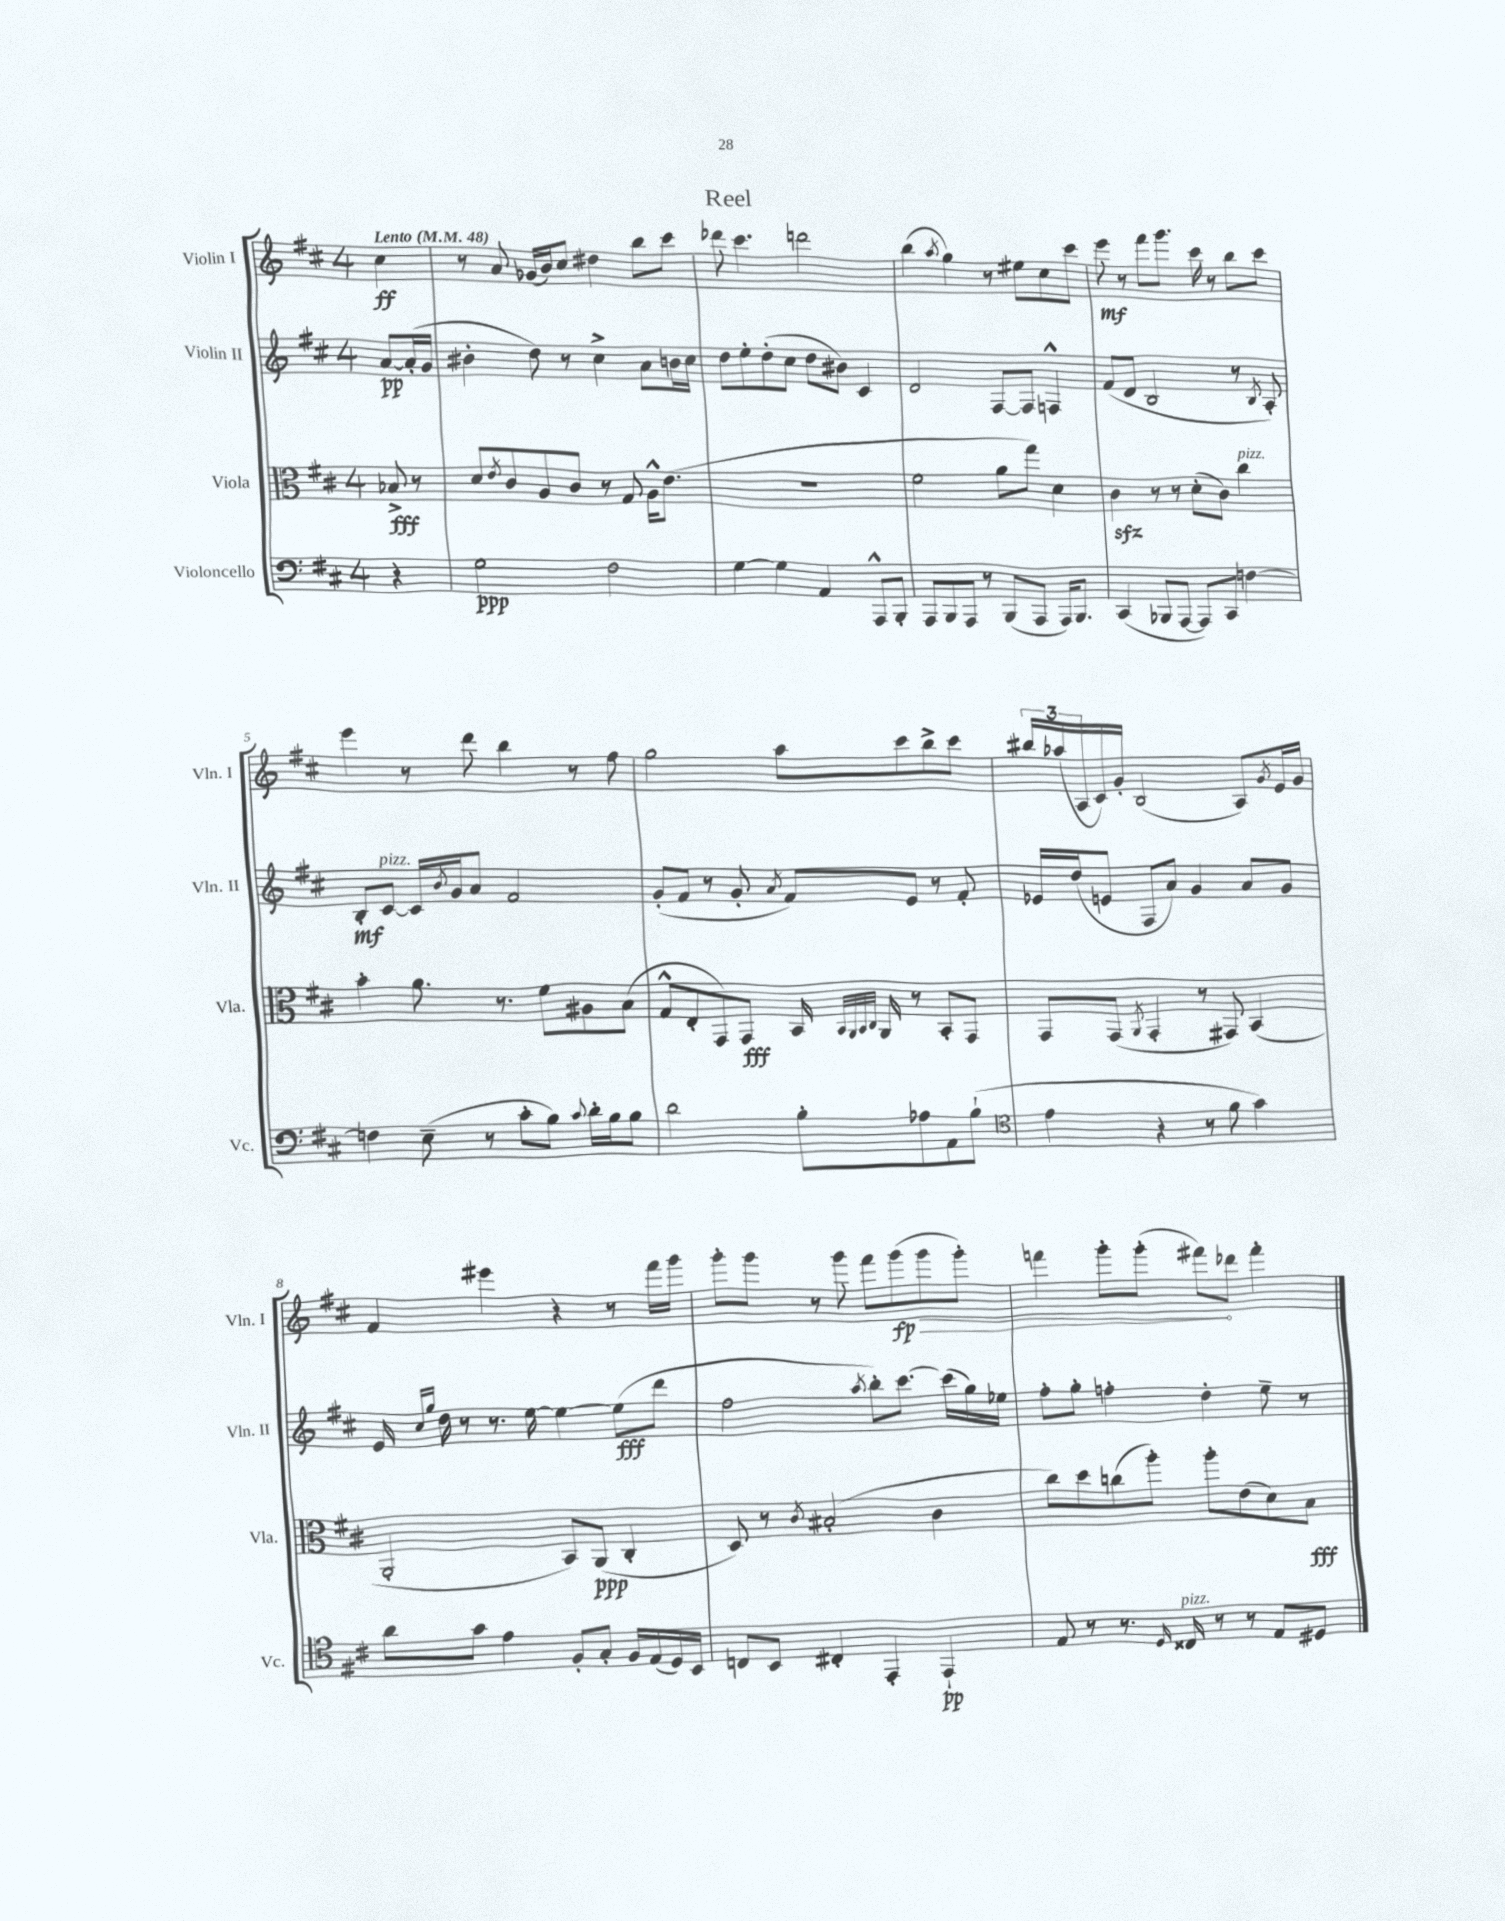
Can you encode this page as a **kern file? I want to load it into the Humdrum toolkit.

**kern	**dynam	**kern	**dynam	**kern	**dynam	**kern	**dynam
*part4	*part4	*part3	*part3	*part2	*part2	*part1	*part1
*staff4	*staff4	*staff3	*staff3	*staff2	*staff2	*staff1	*staff1
*I"Violoncello	*	*I"Viola	*	*I"Violin II	*	*I"Violin I	*
*I'Vc.	*	*I'Vla.	*	*I'Vln. II	*	*I'Vln. I	*
*clefF4	*	*clefC3	*	*clefG2	*	*clefG2	*
*k[f#c#]	*	*k[f#c#]	*	*k[f#c#]	*	*k[f#c#]	*
*M4/4	*	*M4/4	*	*M4/4	*	*M4/4	*
*MM48	*	*MM48	*	*MM48	*	*MM48	*
=	=	=	=	=	=	=	=
!	!	!	!	!	!	!LO:TX:a:B:t=Lento	!
4r	.	8B-X^/	fff	[8a/L	pp	4cc#\	ff
.	.	8r	.	(16a'/L]	.	.	.
.	.	.	.	16g/JJ	.	.	.
=1	=1	=1	=1	=1	=1	=1	=1
2G\	ppp	8d/L	.	4b#X'\	.	8r	.
.	.	8qe/	.	.	.	.	.
.	.	8c#/	.	.	.	8a/	.
.	.	8A/	.	8dd\)	.	(16g-X/LL	.
.	.	.	.	.	.	16b/J)	.
.	.	8c#/J	.	8r	.	8cc#/J	.
2F#\	.	8r	.	4cc#^\	.	4dd#X\	.
.	.	8G/	.	.	.	.	.
.	.	16A^^\KL	.	8a\L	.	8bb\L	.
.	.	(8.e\J	.	.	.	.	.
.	.	.	.	16bn\L	.	8ccc#\J	.
.	.	.	.	16cc#\JJ	.	.	.
=2	=2	=2	=2	=2	=2	=2	=2
[4G\	.	1r	.	8dd\L	.	8ddd-X\	.
.	.	.	.	8ee'\	.	4.ccc#\	.
4G\]	.	.	.	(8dd'\	.	.	.
.	.	.	.	8cc#\J	.	.	.
4AA/	.	.	.	8dd\L	.	2dddn\	.
.	.	.	.	8b#X\J)	.	.	.
8AAA^^/L	.	.	.	4c#/	.	.	.
8BBB'/J	.	.	.	.	.	.	.
=3	=3	=3	=3	=3	=3	=3	=3
8AAA/L	.	2f#\	.	2d/	.	(4bb\	.
8BBB/	.	.	.	.	.	.	.
.	.	.	.	.	.	8qaa/	.
8AAA/J	.	.	.	.	.	4gg\)	.
8r	.	.	.	.	.	.	.
(8BBB/L	.	8a\L	.	[8F#/L	.	8r	.
8AAA/J	.	8gg\J)	.	8F#/J]	.	8ee#X\L	.
16AAA/KL)	.	4d\	.	4Fn^^/	.	8cc#\	.
8.BBB/J	.	.	.	.	.	.	.
.	.	.	.	.	.	8ccc#\J	.
=4	=4	=4	=4	=4	=4	=4	=4
(4CC#/	.	4c#zz\	.	(8f#/L	.	8eee\	mf
.	.	.	.	8d/J	.	8r	.
8BBB-X/L	.	8r	.	2B/	.	8fff#\L	.
[8AAA/J	.	8r	.	.	.	8.ggg\J	.
8AAA/L])	.	(8d'\L	.	.	.	.	.
.	.	.	.	.	.	16ccc#\	.
8CC#/J	.	8c#\J)	.	.	.	8r	.
!	!	!LO:TX:a:i:t=pizz.	!	!	!	!	!
[4Fn\	.	4cc#\	.	8r	.	8bb\L	.
.	.	.	.	8qB/	.	.	.
.	.	.	.	8A'/)	.	8ccc#\J	.
!!LO:LB:g=z
=5	=5	=5	=5	=5	=5	=5	=5
4Fn\]	.	4b'\	.	8B'/L	mf	4eee\	.
!	!	!	!	!LO:TX:a:i:t=pizz.	!	!	!
.	.	.	.	[8c#/J	.	.	.
(8E~\	.	8.a\	.	16c#/LL]	.	8r	.
.	.	.	.	8qb/	.	.	.
.	.	.	.	16g/J	.	.	.
8r	.	.	.	8a/J	.	8ddd\	.
.	.	8.r	.	.	.	.	.
8c#'\L	.	.	.	2f#/	.	4bb\	.
8B\J)	.	8f#\L	.	.	.	.	.
8qqc#/	.	.	.	.	.	.	.
16d'\LL	.	8A#X\	.	.	.	8r	.
16B\J	.	.	.	.	.	.	.
8B\J	.	(8B\J	.	.	.	8ff#\	.
=6	=6	=6	=6	=6	=6	=6	=6
2d\	.	8G^^/L	.	(8g'/L	.	2gg\	.
.	.	8E'/	.	8f#/J	.	.	.
.	.	8GG/)	.	8r	.	.	.
.	.	8GG/J	fff	8g'/	.	.	.
.	.	.	.	8qa/	.	.	.
8B'\L	.	16BB/	.	8f#/L)	.	8aa\L	.
.	.	32qqBB/LLL	.	.	.	.	.
.	.	32qqAA/	.	.	.	.	.
.	.	32qqBB/	.	.	.	.	.
.	.	32qqC#/JJJ	.	.	.	.	.
.	.	16AA/	.	.	.	.	.
8A-X\	.	8r	.	8e/J	.	8ccc#\	.
8AA\	.	8BB'/L	.	8r	.	8bb^\	.
(8B`\J	.	8GG/J	.	8f#'/	.	8ccc#\J	.
=7	=7	=7	=7	=7	=7	=7	=7
*clefC4	*	*	*	*	*	*	*
4e\	.	8GG/L	.	16e-X/LL	.	24bb#X/LL	.
.	.	.	.	.	.	(24aa-X/	.
.	.	.	.	(16dd/J	.	.	.
.	.	.	.	.	.	24A/	.
.	.	(8GG/J	.	8en/J	.	16c#/)	.
.	.	.	.	.	.	16g'/JJ	.
.	.	8qAA/	.	.	.	.	.
4r	.	4GG'/	.	8F#/L	.	(2B/	.
.	.	.	.	8a/J)	.	.	.
8r	.	8r	.	4g/	.	.	.
8f#\	.	8GG#X/)	.	.	.	.	.
4g\)	.	(4BB/	.	8a/L	.	8A/L)	.
.	.	.	.	.	.	8qg/	.
.	.	.	.	8g/J	.	16e/L	.
.	.	.	.	.	.	16g/JJ	.
!!LO:LB:g=z
=8	=8	=8	=8	=8	=8	=8	=8
8a\L	.	2AA'/	.	16e/	.	4f#/	.
.	.	.	.	16qqcc#/LL	.	.	.
.	.	.	.	16qqgg/JJ	.	.	.
.	.	.	.	16dd\	.	.	.
8g\J	.	.	.	8r	.	.	.
4e\	.	.	.	8.r	.	4eee#X\	.
.	.	.	.	[16ee\	.	.	.
8F#'/L	.	8BB/L)	.	4ee\_	.	4r	.
8G'/J	.	(8AA/J	ppp	.	.	.	.
16F#/LL	.	4C#'/	.	(8ee\L]	fff	8r	.
(16E/	.	.	.	.	.	.	.
16D/)	.	.	.	8ddd\J	.	16fff#\LL	.
16BB/JJ	.	.	.	.	.	16ggg\JJ	.
=9	=9	=9	=9	=9	=9	=9	=9
8Cn/L	.	8D/)	.	2ff#\	.	8ggg'\L	.
8BB/J	.	8r	.	.	.	8ggg\J	.
.	.	8qc#/	.	.	.	.	.
4C#X'/	.	(2B#X'/	.	.	.	8r	.
.	.	.	.	.	.	8ggg\	.
.	.	.	.	8qaa/	.	.	.
4EE'/	.	.	.	8bb'\L)	.	8fff#\L	.
.	.	.	.	[8.ccc#\J	.	(8ggg\	fp
!	!	!	!	!	!	!	!LO:HP:b
4EE`/	pp	4c#\	.	.	.	8ggg\	>
.	.	.	.	(16ccc#\LL]	.	.	.
.	.	.	.	16gg\)	.	8ggg'\J)	.
.	.	.	.	16ee-X\JJ	.	.	.
=10	=10	=10	=10	=10	=10	=10	=10
8E/	.	8cc#\L)	.	8ff#'\L	.	4fffn\	.
8r	.	8dd\	.	8gg'\J	.	.	.
8.r	.	(8ccn\	.	4ffn'\	.	8ggg'\L	.
.	.	8aa'\J)	.	.	.	(8ggg'\J	.
16qqD/	.	.	.	.	.	.	.
!LO:TX:a:i:t=pizz.	!	!	!	!	!	!	!
16C##X/	.	.	.	.	.	.	.
8r	.	8aa'\L	.	4dd'\	.	8fff#X\L)	.
8r	.	(8e\	.	.	.	8ddd-X\J	]
8E/L	.	8d\)	.	8ee~\	.	4fff#'\	.
8D#X/J	.	8B\J	fff	8r	.	.	.
==	==	==	==	==	==	==	==
*-	*-	*-	*-	*-	*-	*-	*-
